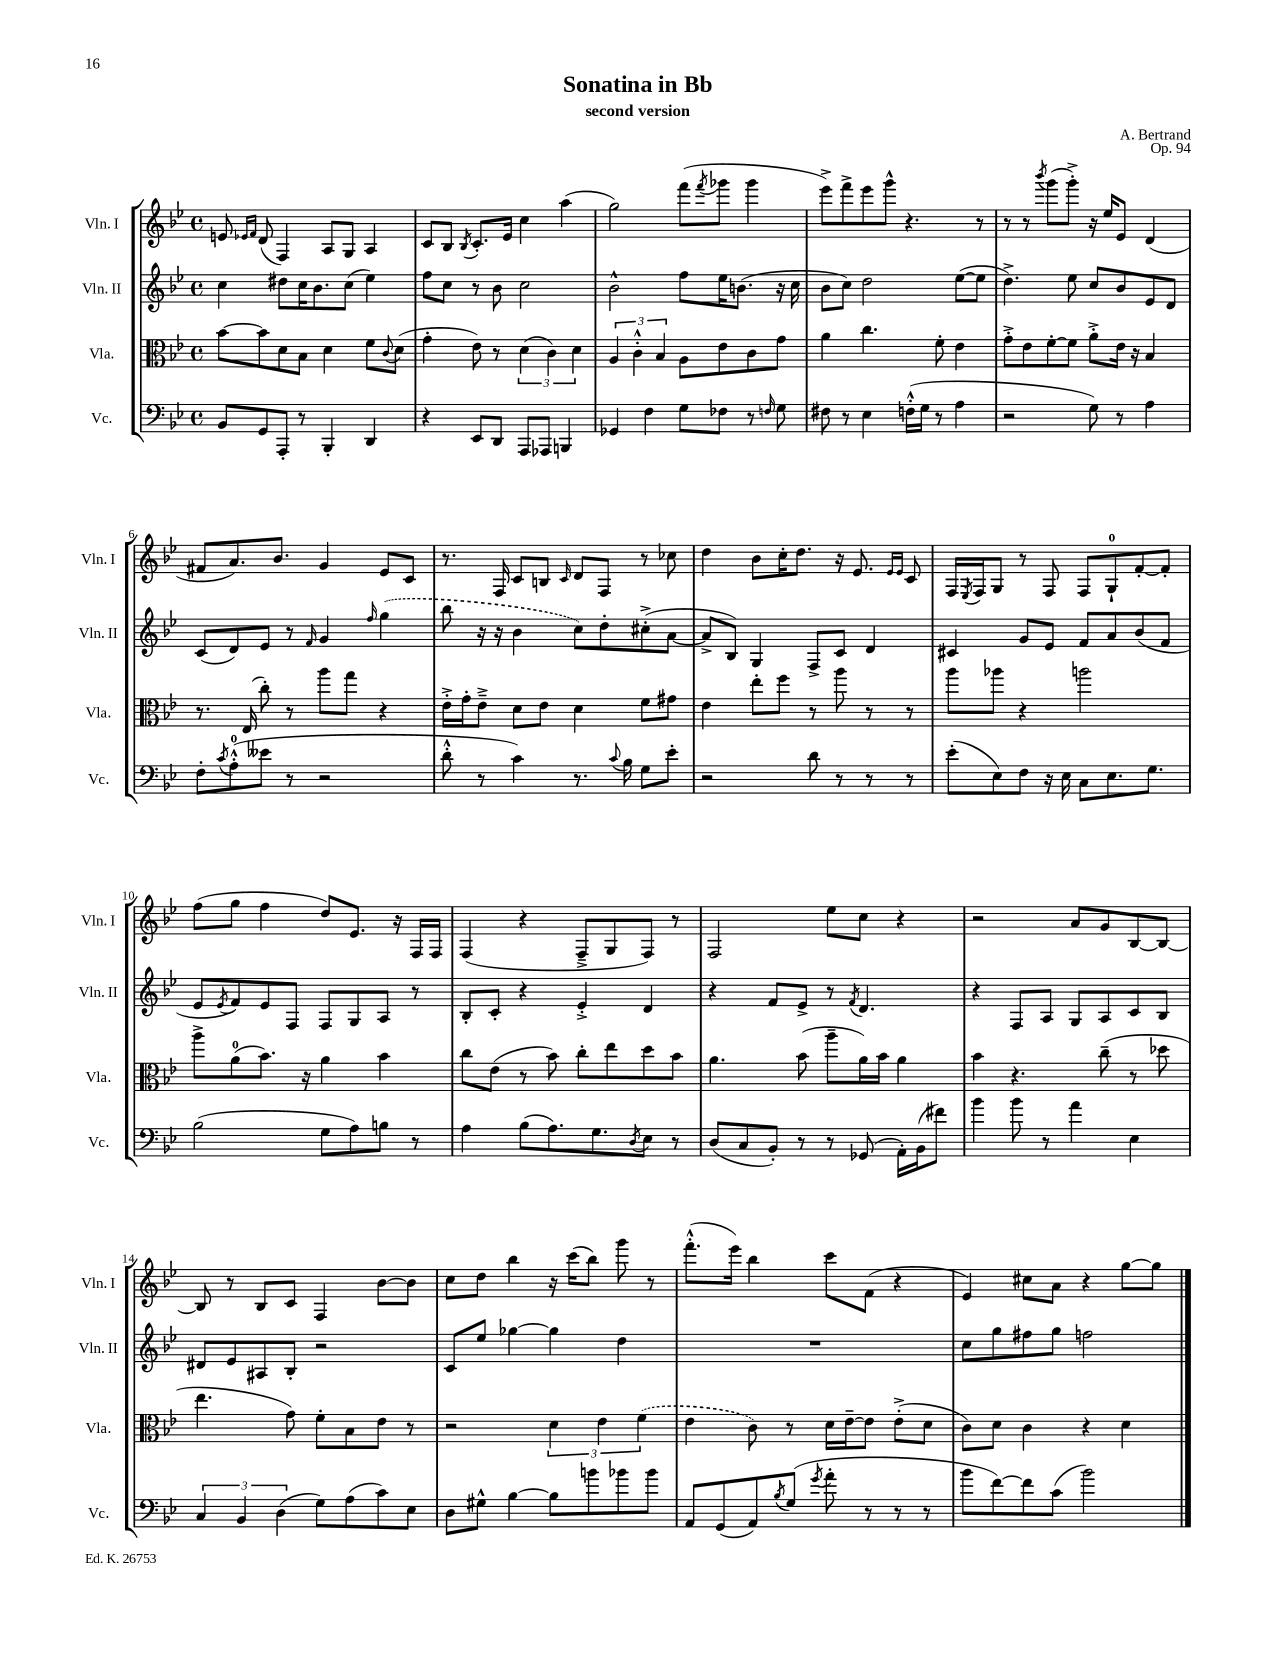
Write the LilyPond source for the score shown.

\header { title = "Sonatina in Bb" composer = "A. Bertrand" subtitle = "second version" opus = "Op. 94" }
<<
\new StaffGroup <<
\new Staff = "s0" \with { instrumentName = "Vln. I" shortInstrumentName = "Vln. I" } {
    \clef treble \key bes \major \defaultTimeSignature \time 4/4
    e'8 \grace { ees'16 f'16 } d'8( f4) a8 g8 a4 |
    c'8 bes8 \acciaccatura { bes8 } c'8.-. ees'16 c''4 a''4( |
    g''2) f'''8( \acciaccatura { f'''8 } ges'''8 ges'''4 |
    ees'''8->) f'''8-> ees'''8 g'''8-^ r4. r8 |
    r8 r8 \acciaccatura { bes'''8 } g'''8( g'''8-.->) r16 ees''16 ees'8 d'4( |
    fis'8 a'8.) bes'8. g'4 ees'8 c'8 |
    r8. f16 c'8 b8 \grace { c'16 } d'8 f8 r8 ces''8 |
    d''4 bes'8 c''16-. d''8. r16 ees'8. \grace { ees'16 ees'16 } c'8 |
    f16 \acciaccatura { ees8 } f16 g8 r8 f8 f8 g8-0-! f'8~-. f'8-. |
    f''8( g''8 f''4 d''8) ees'8. r16 f16 f16 |
    f4( r4 f8---> g8 f8) r8 |
    f2 ees''8 c''8 r4 |
    r2 a'8 g'8 bes8~ bes8~ |
    bes8 r8 bes8 c'8 f4 bes'8~ bes'8 |
    c''8 d''8 bes''4 r16 c'''16( bes''8) g'''8 r8 |
    f'''8.-.-^( ees'''16) bes''4 c'''8 f'8( r4 |
    ees'4) cis''8 a'8 r4 g''8~ g''8 \bar "|." |
}
\new Staff = "s1" \with { instrumentName = "Vln. II" shortInstrumentName = "Vln. II" } {
    \clef treble \key bes \major \defaultTimeSignature \time 4/4
    c''4 dis''8 c''16 bes'8. c''8( ees''4) |
    f''8 c''8 r8 bes'8 c''2 |
    bes'2-^ f''8 ees''16 b'8.( r16 c''16 |
    bes'8 c''8) d''2 ees''8~( ees''8 |
    d''4.->) ees''8 c''8 bes'8 ees'8 d'8 |
    c'8( d'8) ees'8 r8 \grace { f'16 } g'4 \grace { f''16 } \once \slurDashed g''4( |
    bes''8 r16 r16 bes'4 c''8) d''8-. cis''8-.->( a'8~ |
    a'8-> bes8) g4 f8-> c'8 d'4 |
    cis'4 g'8 ees'8 f'8 a'8 bes'8( f'8 |
    ees'8 \acciaccatura { ees'8 } f'8) ees'8 f8 f8 g8 a8 r8 |
    bes8-. c'8-. r4 ees'4-.-> d'4 |
    r4 f'8 ees'8-> r8 \acciaccatura { f'8 } d'4. |
    r4 f8 a8 g8 a8 c'8 bes8 |
    dis'8 ees'8 ais8 bes8-. r2 |
    c'8 ees''8 ges''4~ ges''4 d''4 |
    R1 |
    c''8 g''8 fis''8 g''8 f''2 \bar "|." |
}
\new Staff = "s2" \with { instrumentName = "Vla." shortInstrumentName = "Vla." } {
    \clef alto \key bes \major \defaultTimeSignature \time 4/4
    bes'8~ bes'8 d'8 bes8 d'4 f'8 \appoggiatura { c'8 } d'8( |
    g'4-. ees'8) r8 \tuplet 3/2 { d'4( c'4) d'4 } |
    \tuplet 3/2 { a4 c'4-.-^ bes4 } a8 ees'8 c'8 g'8 |
    a'4 c''4. f'8-. ees'4 |
    g'8-.-> ees'8 f'8~-. f'8 a'8-.-> ees'16 r16 bes4 |
    r8. ees16( c''8-.) r8 a''8 g''8 r4 |
    ees'16-.-> g'16-. ees'8---> d'8 ees'8 d'4 f'8 gis'8 |
    ees'4 ees''8-. f''8 r8 a''8 r8 r8 |
    a''8 aes''8 r4 a''2 |
    a''8-> a'8-0( bes'8.) r16 a'4 bes'4 |
    c''8 ees'8( r8 bes'8) c''8-. ees''8 d''8 bes'8 |
    a'4. bes'8( a''8-- a'16) bes'16 a'4 |
    bes'4 r4. c''8--( r8 des''8 |
    ees''4. g'8) f'8-. bes8 ees'8 r8 |
    r2 \tuplet 3/2 { d'4 ees'4 \once \slurDashed f'4( } |
    ees'4 c'8) r8 d'16 ees'16~-- ees'8 ees'8-.->( d'8 |
    c'8) d'8 c'4 r4 d'4 \bar "|." |
}
\new Staff = "s3" \with { instrumentName = "Vc." shortInstrumentName = "Vc." } {
    \clef bass \key bes \major \defaultTimeSignature \time 4/4
    bes,8 g,8 a,,8-. r8 bes,,4-. d,4 |
    r4 ees,8 d,8 a,,8 aes,,8 b,,4 |
    ges,4 f4 g8 fes8 r8 \grace { f16 } g8 |
    fis8 r8 ees4 f16-.-^( g16 r8 a4 |
    r2 g8) r8 a4 |
    f8-. \acciaccatura { c'8 } a8-0-.-^( eeses'8 r8 r2 |
    d'8-.-^ r8 c'4) r8. \appoggiatura { c'8 } bes16 g8 ees'8-. |
    r2 d'8 r8 r8 r8 |
    ees'8-.( ees8) f8 r16 ees16 c8 ees8. g8. |
    bes2( g8 a8) b8 r8 |
    a4 bes8( a8.) g8. \acciaccatura { d8 } ees8 r8 |
    d8( c8 bes,8-.) r8 r8 ges,8( a,16-.) bes,16( fis'8) |
    bes'4 bes'8 r8 a'4 ees4 |
    \tuplet 3/2 { c4 bes,4 d4( } g8) a8( c'8) ees8 |
    d8 gis8-^ bes4~ bes8 b'8 bes'8 bes'8 |
    a,8 g,8( a,8) \acciaccatura { bes8 } g8( \acciaccatura { g'8 } a'8-. r8 r8 r8 |
    bes'8 f'8~) f'8 c'8( bes'2) \bar "|." |
}
>>
>>
